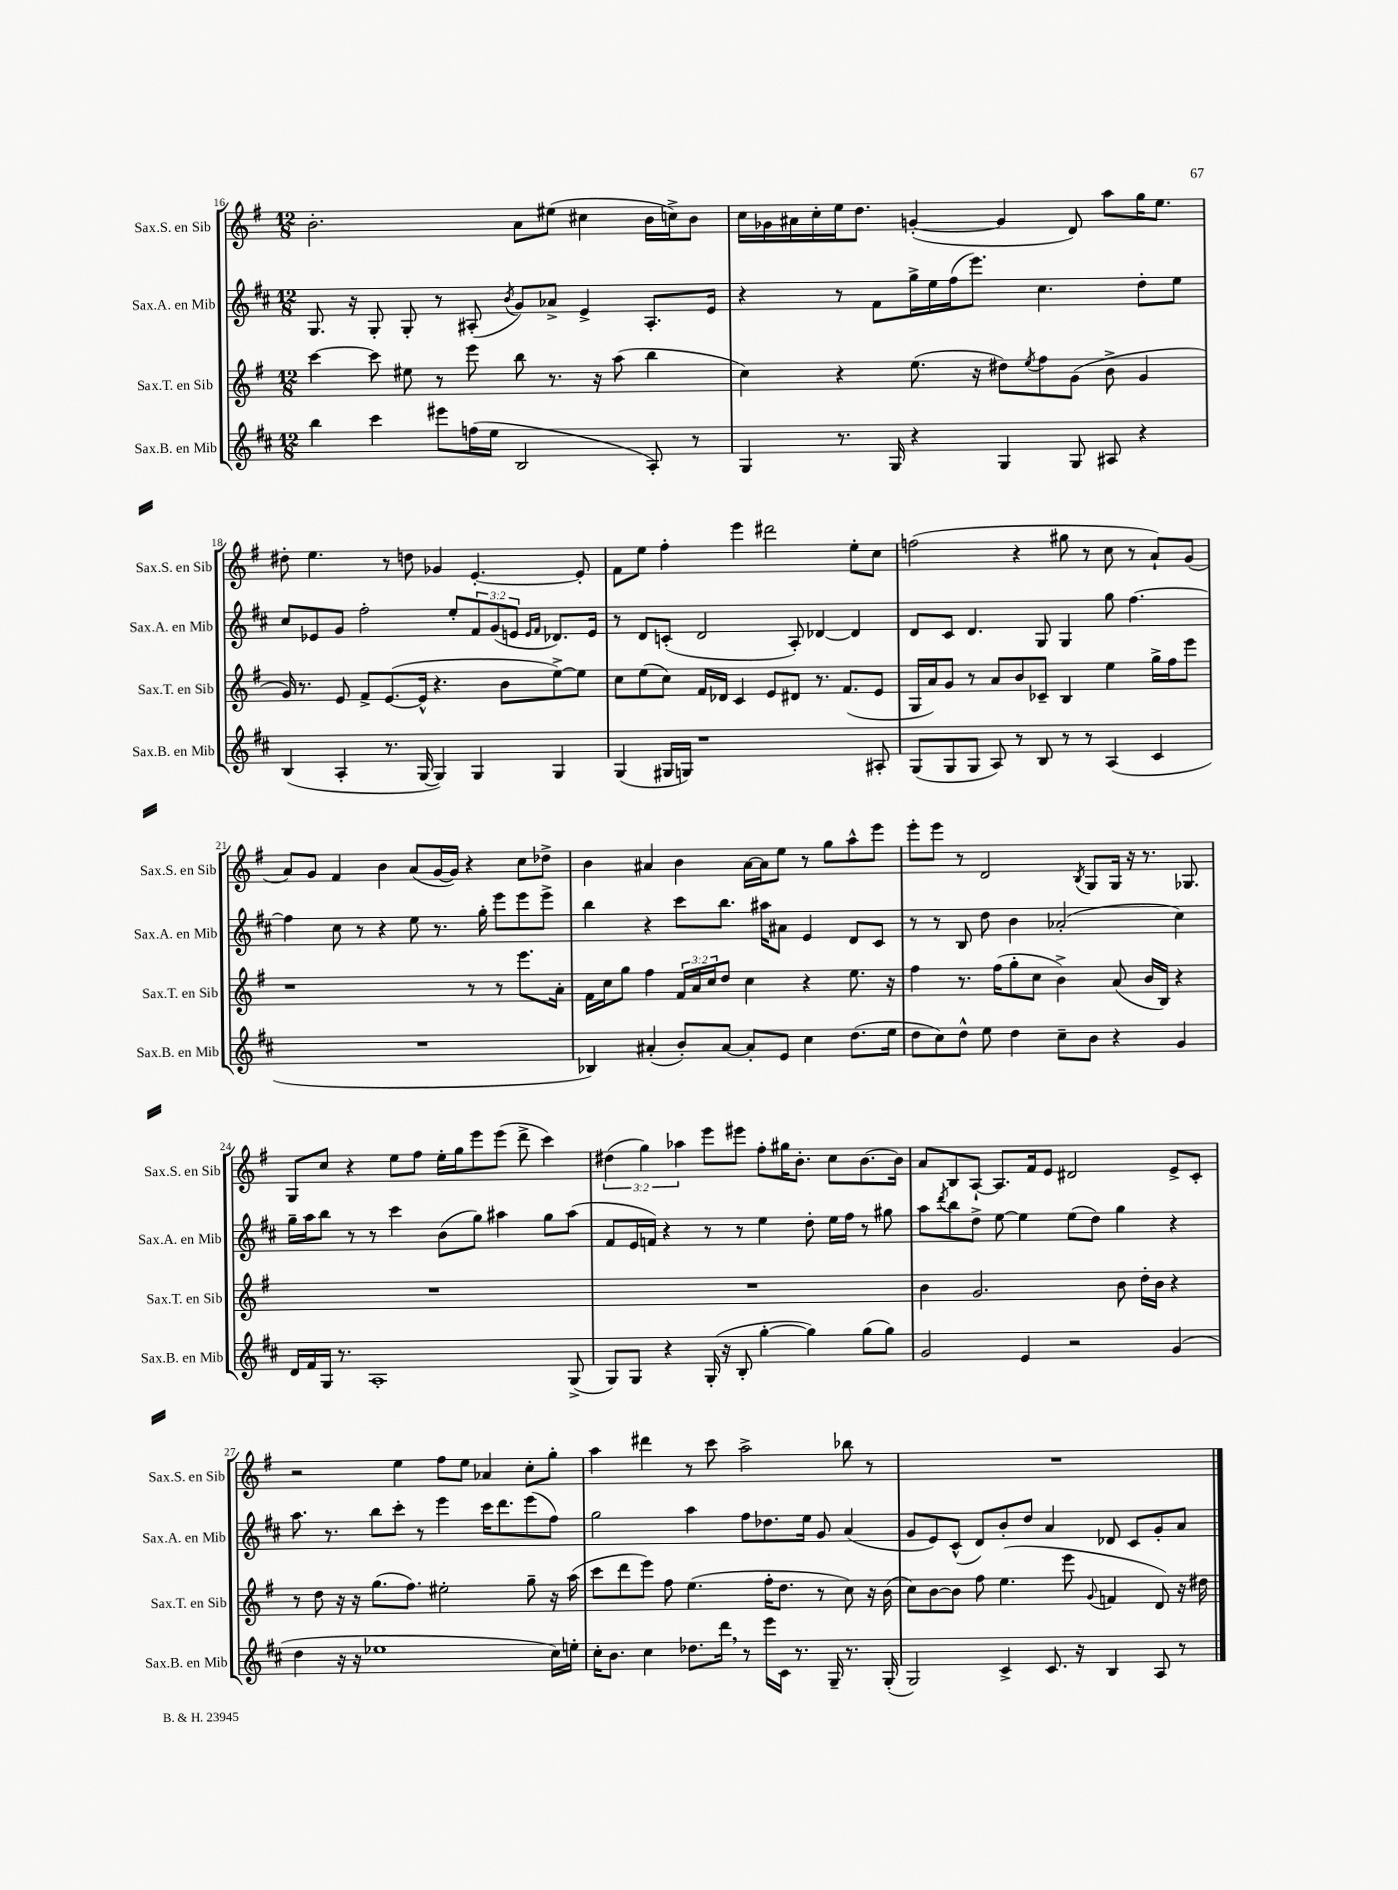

**kern	**kern	**kern	**kern
*staff4	*staff3	*staff2	*staff1
*clefG2	*clefG2	*clefG2	*clefG2
*k[f#c#]	*k[f#]	*k[f#c#]	*k[f#]
*M12/8	*M12/8	*M12/8	*M12/8
4bb\	[4ccc\	8.G/	2.b'\
.	.	16r	.
4ccc#\	8ccc\]	8G'/	.
.	8ee#\	8G'/	.
8eee#\L	8r	8r	.
(16ff\L	8eee\	(8A#'/	.
16ee\JJ	.	.	.
.	.	8qb/	.
2B/	8bb\	8g/L)	8a\L
.	8.r	8a-^/J	(8ee#\J
.	.	4e^/	4cc#\
.	16r	.	.
.	(8aa\	.	.
8A'/)	4bb\	8.A#'/L	16b\LL
.	.	.	16cc^\J)
8r	.	.	8b\J
.	.	16e/Jk	.
=	=	=	=
4G/	4cc\)	4r	16cc\LL
.	.	.	16g-\
.	.	.	16a#\
.	.	.	16cc'\
8.r	4r	8r	16ee\J
.	.	.	8.dd\J
.	.	8f#\L	.
16G/	.	.	.
4r	(8.ee\	16gg^\L	([4g'/
.	.	16ee\	.
.	.	(16ff#\J	.
.	16r	8.eee\J)	.
4G/	8dd#\L)	.	4g/]
.	8qee/	.	.
.	8ff#\	4.cc#\	.
8G/	(8g\J	.	8d/)
8A#/	8b^\	.	8aa\L
4r	4g/	8dd'\L	16gg\K
.	.	.	8.ee\J
.	.	8ee\J	.
=	=	=	=
(4B/	16g/)	8cc#/L	8dd#'\
.	8.r	.	.
.	.	8e-/	4.ee\
4A'/	8e/	8g/J	.
.	8f#^/L	2ff#'\	.
8.r	([8.e/	.	8r
.	.	.	8dd\
[16G/	16e^^/]Jk	.	.
4G/])	4.r	.	4g-/
.	.	8ee'/L	.
4G/	.	12f#/	[4.e'/
.	.	(12g/	.
.	8b\L	.	.
.	.	12e/J	.
.	.	16qqe/LL	.
.	.	16qqf#/JJ	.
4G/	[8ee^\)	8.d-/L)	.
.	8ee\]J	.	8e'/]
.	.	16e/Jk	.
=	=	=	=
(4G/	8cc\L	8r	8f#\L
.	(8ee\	8d/L	8ee\J
16G#/LL	8cc\J)	(8c'/J	4ff#'\
16G/JJ)	.	.	.
1r	16f#/LL	2d/	.
.	16d-/JJ	.	.
.	4c/	.	4eee\
.	8e/L	.	2ddd#\
.	8d#/J	8A'/)	.
.	8.r	[4d-/	.
.	(8.f#/L	.	.
.	.	4d-/]	8ee'\L
8A#'/	8e/J	.	8cc\J
=	=	=	=
(8G/L	16G/LL	8d/L	(2ff\
.	16a/J)	.	.
8G/	8g/J	8c#/J	.
8G/J	8r	4.d/	.
8A/)	8a/L	.	.
8r	8b/	.	4r
8B/	8c-~/J	8G/	.
8r	4B/	4G/	8gg#\
8r	.	.	8r
(4A/	4ee\	8gg\	8cc\
.	.	[4.ff#\	8r
4c#/	16gg^\LL	.	8a`/L)
.	16ff#\J	.	.
.	8eee\J	.	(8g/J
=	=	=	=
1.r	1r	4ff#\]	8a/L)
.	.	.	8g/J
.	.	8cc#\	4f#/
.	.	8r	.
.	.	4r	4b\
.	.	8ee\	(8a/L
.	.	8.r	[16g/L
.	.	.	16g/]JJ)
.	8r	.	4r
.	.	16gg'\	.
.	8r	8eee\L	.
.	8.eee\L	8eee\	8cc\L
.	.	8eee^\J	8dd-^\J
.	16a'\Jk	.	.
=	=	=	=
4B-/)	16f#\LL	4bb\	4b\
.	16cc\J	.	.
.	8gg\J	.	.
(4a#'/	4ff#\	4r	4a#/
8b'/L)	24f#/LL	8ccc#\L	4b\
.	24a/	.	.
.	24cc/J	.	.
[8a#/J	8dd/J	8.bb\J	.
8a#'/]L	4cc\	.	[16a#\LL
.	.	16aa#\LK	16a#\]J
8e/J	.	8a#\J	8ee\J
4cc#\	4r	4e/	8r
.	.	.	8gg\L
(8.dd\L	8.ee\	8d/L	8aa^^\
.	.	8c#/J	8eee\J
16ee\Jk	16r	.	.
=	=	=	=
8dd\L	4ff#\	8r	8eee'\L
8cc#\)	.	8r	8eee\J
8dd^^\J	8.r	8B/	8r
8ee\	.	8dd\	2d/
.	(16ff#\LK	.	.
4dd\	8gg'\	4b\	.
.	8cc\J	.	.
8cc#~\L	4b^\)	(2a-'/	.
.	.	.	8qB/
8b\J	.	.	8G/L
4r	(8a/	.	16G/Jk
.	.	.	16r
.	16b/LL	.	8.r
.	16B/JJ)	.	.
4g/	4r	4cc#\)	.
.	.	.	8.G-/
=	=	=	=
16d/LL	1.r	16gg~\LL	8G/L
16f#/	.	16aa\J	.
16G/JJ	.	8bb\J	8cc/J
8.r	.	.	.
.	.	8r	4r
1A'	.	8r	.
.	.	4ccc#\	8ee\L
.	.	.	8ff#\J
.	.	(8b\L	16ee'\LL
.	.	.	16gg\J
.	.	8gg\J)	8eee\
.	.	4aa#\	(8eee\J
.	.	.	8ddd^\
.	.	8gg\L	4ccc\)
(8G^/	.	(8aa#\J	.
=	=	=	=
8G/L)	1.r	8f#/L	(6dd#\
8G/J	.	16e/L	.
.	.	.	6gg\)
.	.	16f/JJ)	.
4r	.	4r	.
.	.	.	6aa-\
(16G'/	.	8r	8eee\L
16r	.	.	.
8B'/	.	8r	8eee#\J
[4gg'\	.	4ee\	8ff#'\L
.	.	.	16gg#\K
.	.	.	8.b'\J
4gg\])	.	8dd'\	.
.	.	16ee\LL	8cc\L
.	.	16ff#\JJ	.
(8gg\L	.	8r	[8.b\
8gg\J)	.	8gg#\	.
.	.	.	16b\]Jk
=	=	=	=
2g/	4b\	8aa\L	8a/L
.	.	8qddd/	.
.	.	8bb\	8B/
.	2.g/	8dd^\J	[8A`/J
.	.	[8ee\	8.A/]L
4e/	.	4ee\]	.
.	.	.	16f#/k
.	.	.	8e/J
2r	.	(8ee\L	2d#/
.	.	8dd\J)	.
.	8b\	4gg\	.
.	16dd'\LL	.	.
.	16b\JJ	.	.
(4g/	4r	4r	8e^/L
.	.	.	8c'/J
=	=	=	=
4dd\	8r	8.aa\	2r
.	8dd\	.	.
.	.	8.r	.
16r	16r	.	.
16r	16r	.	.
1ee-	(8.gg\L	8bb\L	.
.	.	8ccc#'\J	4ee\
.	8.ff#\J)	.	.
.	.	8r	.
.	2ee#'\	4eee\	8ff#\L
.	.	.	8ee\J
.	.	16ccc#\LK	4a-/
.	.	8.ddd\	.
.	8gg~\	(8eee\	8cc'\L
16cc#\LL)	16r	8ff#\J)	8gg'\J
16ee'\JJ	(16aa\	.	.
=	=	=	=
16cc#'\LK	8ccc\L	2gg\	4aa\
8.b\J	.	.	.
.	8ddd\	.	.
4cc#\	8eee\J)	.	4ddd#\
.	8ff#\	.	.
8.dd-\L	(4.ee\	4aa\	8r
.	.	.	8ccc\
16ddd\Jk	.	.	.
8r	.	8ff#\L	2aa^\
16eee\LL	16ff#'\LK	8.dd-\	.
16c#\JJ	8.dd\J	.	.
8.r	.	.	.
.	.	16ee\Jk	.
.	8r	8g/	.
16G~/	.	.	.
8.r	8cc\)	(4a/	8bb-\
.	16r	.	8r
(16G'/	(16b\	.	.
=	=	=	=
2G/)	8cc\L)	8g/L	1.r
.	[8b\	8e/)	.
.	8b\]J	(8c#^^/J	.
.	8ff#\	8d/L)	.
4c#^/	(4.ee\	8b'/	.
.	.	8dd/J	.
8.c#/	.	4a/	.
.	8eee\	.	.
16r	.	.	.
.	8qqg/	.	.
4B/	4f/	8d-/	.
.	.	8c#/L	.
8A/	8d/)	8g'/	.
8r	16r	8a/J	.
.	16dd#\	.	.
==	==	==	==
*-	*-	*-	*-
